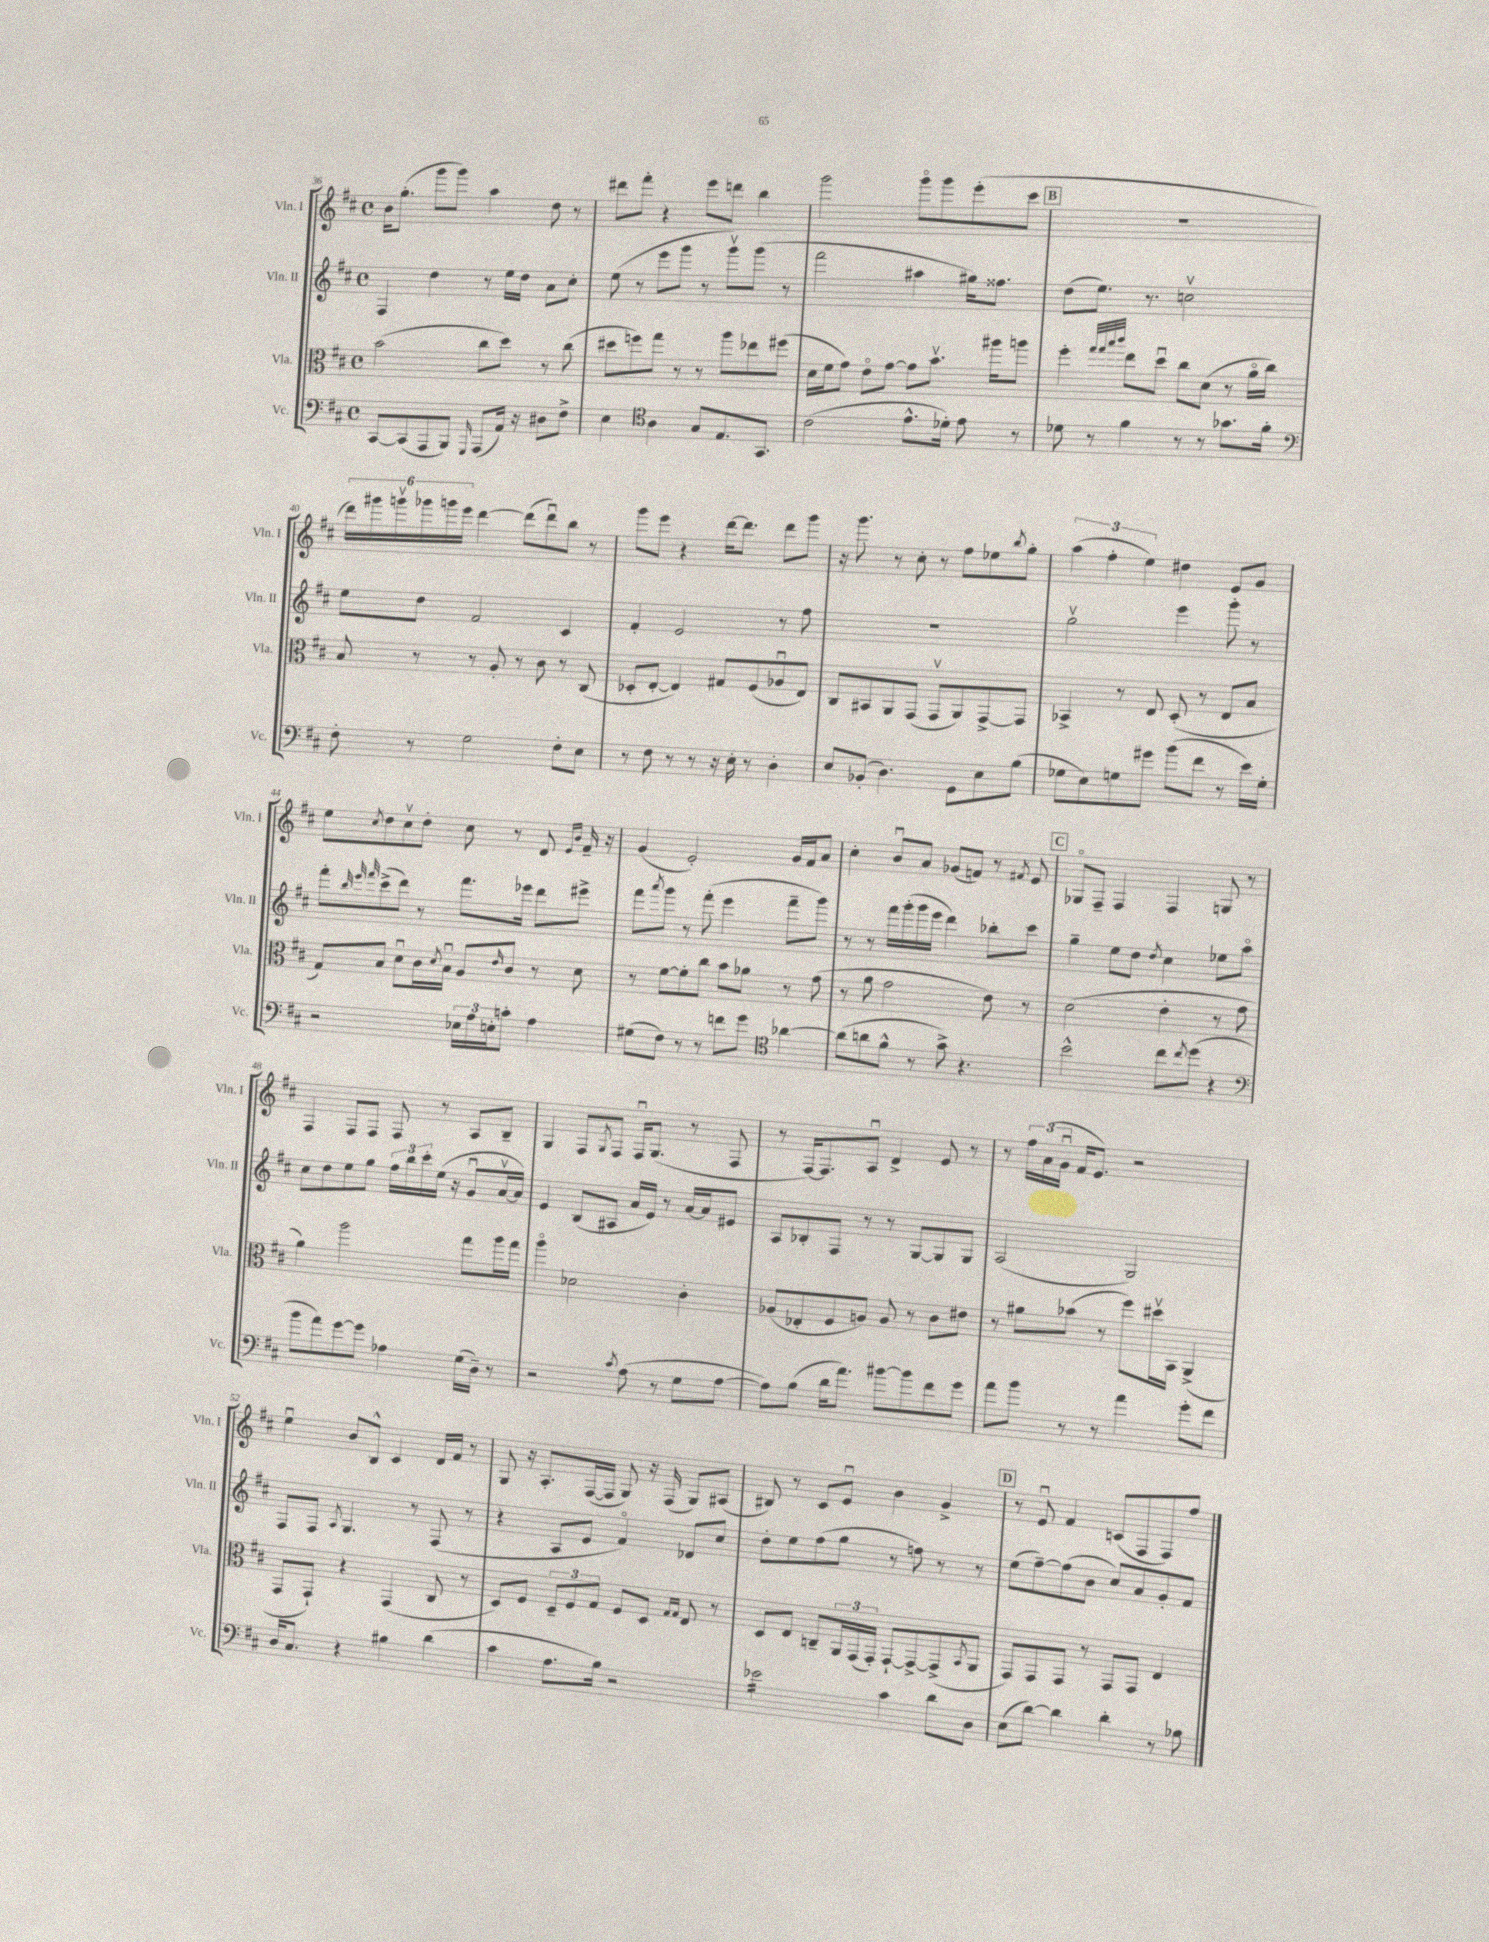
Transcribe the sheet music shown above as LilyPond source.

<<
\new StaffGroup <<
\new Staff = "s0" \with { instrumentName = "Vln. I" shortInstrumentName = "Vln. I" } {
    \clef treble \key d \major \defaultTimeSignature \time 4/4
    b'16 g''8.-.( g'''8 g'''8) a''4 d''8 r8 |
    dis'''8 fis'''8-. r4 e'''8 d'''8 b''4 |
    g'''2 g'''8\flageolet g'''8 e'''8-.( cis'''8 |
    \mark \markup { \box "B" } R1 |
    \tuplet 6/4 { d'''16) gis'''16 g'''16\upbow ges'''16 g'''16 e'''16 } d'''4~ d'''8( d'''8\downbow) b''8 r8 |
    g'''8 e'''8 r4 d'''16~ d'''8. d'''8 g'''8 |
    r16 g'''8. r8 cis''8-. r8 fis''8 ees''8 \acciaccatura { b''8 } g''8-. |
    \tuplet 3/2 { a''4( fis''4-. e''4) } dis''4 e'8 g'8 |
    e''8 \acciaccatura { cis''8 } d''8 cis''8\upbow d''8-. cis''8 r8 d'8 \grace { e'16 b'16 } fis'16-- r16 |
    g'4( e'2-.) g'16 fis'16 a'8 |
    cis''4-. b'8\downbow a'8 ges'8( f'8) r8 \acciaccatura { fis'8 } e'8 |
    \mark \markup { \box "C" } ges8\flageolet fis8-- fis4 fis4 g8 r8 |
    fis4 fis8 fis8 fis8 r8 a8 b8-- |
    g4 fis8 \acciaccatura { g8 } fis8 fis16\downbow g8.( r8 fis8 |
    r8 fis16~) fis8. a8\downbow d'4-> e'8 r8 |
    r8 \tuplet 3/2 { fis''16 a'16( g'16\downbow } fis'16 e'8.) r2 |
    e''4\downbow b'8 b8-^ cis'4 d'16 fis'16 r8 |
    g8 r16 a8.-. fis16~( fis16 g8) r16 fis16( g8) ais8( |
    bis8) r8 cis'8 e'8\downbow b'4 g'4-> |
    \mark \markup { \box "D" } r8 e'8\downbow fis'4 c'8( fis8 fis8) fis''8 \bar "|." |
}
\new Staff = "s1" \with { instrumentName = "Vln. II" shortInstrumentName = "Vln. II" } {
    \clef treble \key d \major \defaultTimeSignature \time 4/4
    fis4 d''4 r8 e''16 d''16 a'8 cis''8-. |
    e''8( r8 e'''8 g'''8 r8 g'''8\upbow) g'''8( r8 |
    fis'''2 ais''4 gis''16) fisis''8. |
    \mark \markup { \box "B" } d''8( e''8.) r8. c''2\upbow |
    e''8 d''8 fis'2 cis'4 |
    fis'4-. e'2 r8 fis''8 |
    R1 |
    g''2\upbow e'''4 g'''8-. r8 |
    fis'''8-. \grace { b''32 e'''32 fis'''32 } cis'''8->( d'''8) r8 fis'''8. ees'''16 d'''8 eis'''8-> |
    fis'''8 \acciaccatura { a'''8 } g'''8 r8 fis'''8-.( e'''4 fis'''8-- g'''8) |
    r8 r8 fis'''16 g'''16-.( g'''16 e'''16 d'''4) bes''8-. cis'''8 |
    \mark \markup { \box "C" } g''4-- e''8 d''8 \acciaccatura { d''8 } cis''4 ees''8 a''8\flageolet |
    cis''8 d''8 e''8 g''8 \tuplet 3/2 { fis''16 b''16 cis'''16-. } e''16( r16 g'8\downbow a'16~\upbow a'16) |
    e'4 b8( ais8 a'16 e'16) r8 a'16~ a'16 eis'8 |
    a8 bes8-. fis8 r8 r8 g8~ g8 g8 |
    a2( g2) |
    fis8 fis8 \acciaccatura { a8 } g4. r8 fis8( r8 |
    r4 a8 e'8 fis'4\flageolet) des'8 cis''8 |
    d''8-. e''8 fis''8( g''8 r8 f''8) r8 r8 |
    \mark \markup { \box "D" } e''8( fis''8~--) fis''8( b'8 cis''8) a'8 g'8-. fis'8 \bar "|." |
}
\new Staff = "s2" \with { instrumentName = "Vla." shortInstrumentName = "Vla." } {
    \clef alto \key d \major \defaultTimeSignature \time 4/4
    b'2( cis''8 d''8) r8 cis''8( |
    dis''8 f''8) g''8 r8 r8 a''8 ees''8 fis''8( |
    d'16 fis'16 g'8) e'8\flageolet g'8~ g'8 b'8.\upbow ais''16 a''8 |
    \mark \markup { \box "B" } fis''4-. \grace { g''32 g''32 b''32 cis'''32 } e''8 d''8\downbow cis''8 d'8( r8 a'16\flageolet cis''16) |
    b8 r8 r8 a8-. r8 cis'8 r8 cis8( |
    des8-. e8~-. e4) gis8 fis8( aes8\downbow e8) |
    cis8 bis,8 a,8 g,8( g,8\upbow a,8) g,8~-> g,8 |
    bes,4-> r8 e8 d8-.( r8 e8 b8 |
    g8) b8 d'8\downbow cis'16 \acciaccatura { d'8 } b16\downbow a8 \grace { e'16 } cis'8 r8 d'8 |
    r8 fis'8~ fis'8-. cis''8 b'8 aes'8 r8 g'8( |
    r8 a'8 g'2 e'8) r8 |
    \mark \markup { \box "C" } d'2( e'4-. r8 g'8 |
    a'4) a''2 g''8 a''16 g''16 |
    a''4\flageolet des'2 cis'4-. |
    aes8( ees8-. fis8 a8) a8 r8 cis'8 eis'8 |
    r8 ais'8 bes'8( r8 fis''8) dis''16\upbow b,16 a,4->( |
    g,8 g,8-!) r4 g,4( cis8 r8 |
    d8) fis8 \tuplet 3/2 { d8-- fis8 g8 } fis8 d8 \grace { g16 g16 } e8 r8 |
    d8 e8 c8-- \tuplet 3/2 { a,16 g,16( g,16-.) } g,8~-! g,8~-> g,8->( \acciaccatura { b,8 } a,8 |
    \mark \markup { \box "D" } g,8) g,8 g,8 r8 g,8 g,8 e4 \bar "|." |
}
\new Staff = "s3" \with { instrumentName = "Vc." shortInstrumentName = "Vc." } {
    \clef bass \key d \major \defaultTimeSignature \time 4/4
    cis,8~ cis,8( a,,8 b,,8) \grace { g,,16 } a,,8( a,16) r16 dis8 fis8-> |
    e4 \clef tenor a4 g8 e8. g,8. |
    cis'2( e'8.-^ des'16-.) e'8 r8 |
    \mark \markup { \box "B" } des'8 r8 fis'4 r8 r8 ges'8. fis'16-. |
    \clef bass fis8-. r8 g2 fis8-. e8 |
    r8 fis8 r8 r8 r16 e16-. r8 d4-. |
    e8 bes,8-.( d4.) g,8 e8 b8( |
    ges8 e8) g8 gis'8 b'8( fis'8 r8 e'16) g16-. |
    r2 \tuplet 3/2 { ees16 a16 e16-. } c'8-. a4 |
    gis8( fis8) r8 r8 f'8 g'8 \clef tenor aes'4~ |
    aes'8( a'8 fis'8-^ r8 g'8->) r4. |
    \mark \markup { \box "C" } b'2-^ cis''8 \acciaccatura { cis''8 } d''8( r4 |
    \clef bass b'8 a'8) g'8~ g'8 aes4 g16( d16--) r8 |
    r2 \acciaccatura { cis'8 } a8( r8 g8 a8~ |
    a8) b8( d'16 a'8.) bis'8~ bis'8 fis'8 g'8 |
    a'8 b'8 r8 r8 a'4 g'8-. fis'8 |
    d16 cis8. r4 bis4 d'4( |
    cis'4 a8. b16) r2 |
    ees'2:16 cis'4 d'8 d8 |
    \mark \markup { \box "D" } e8( d'8~) d'4 d'4-. r8 bes8 \bar "|." |
}
>>
>>
\layout { \context { \Score currentBarNumber = #36 } }
